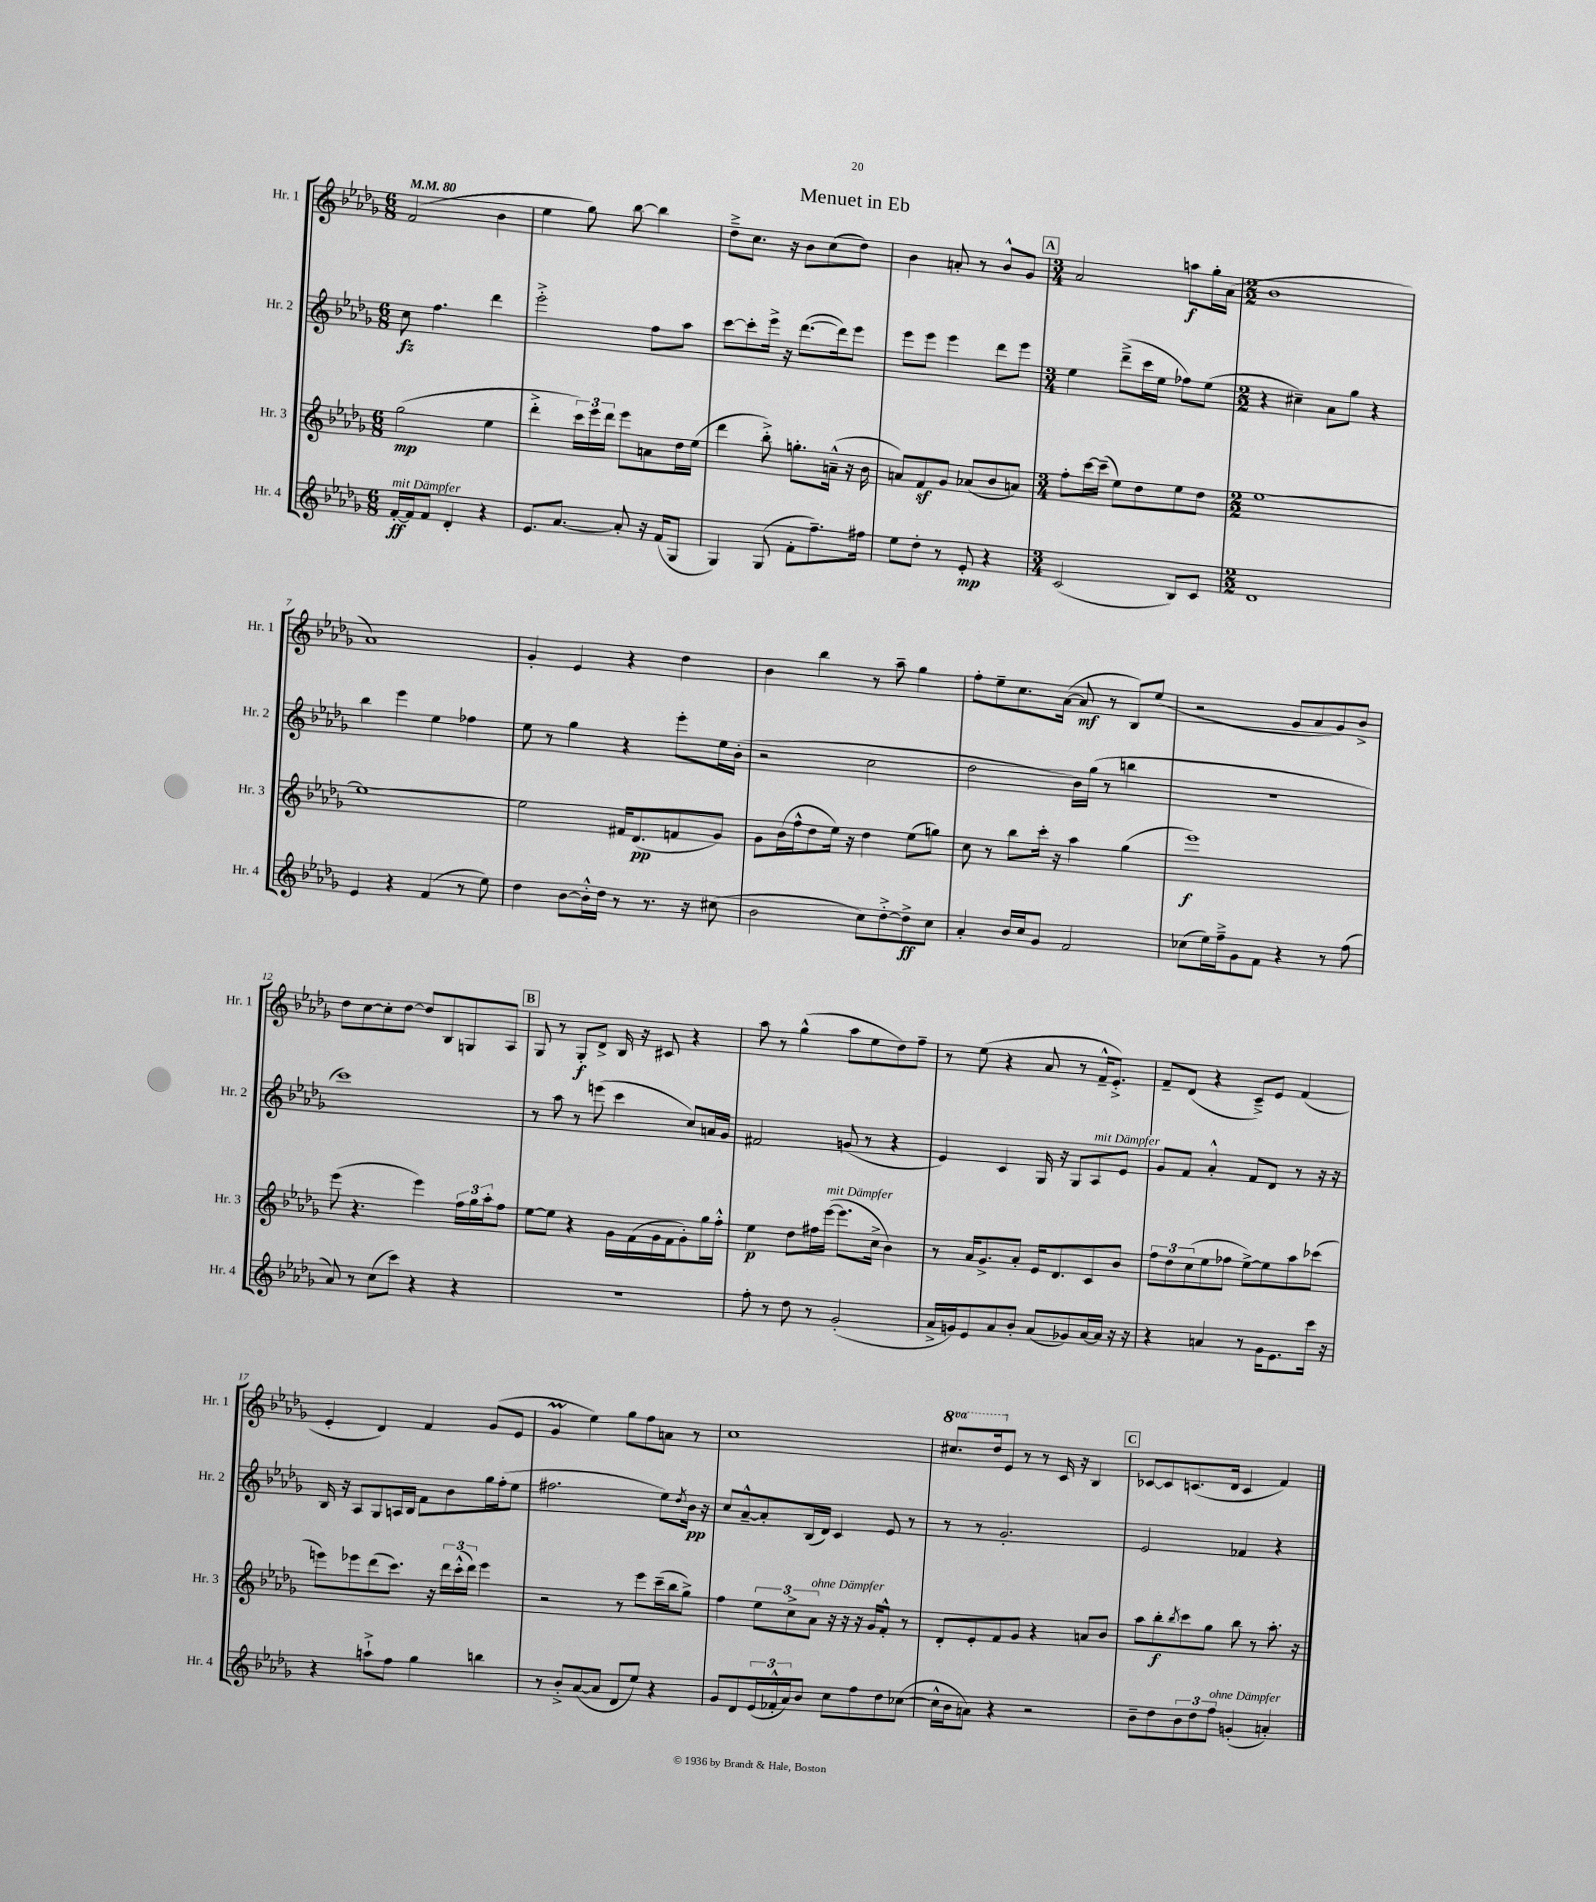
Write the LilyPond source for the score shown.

\header { title = "Menuet in Eb" }
<<
\new StaffGroup <<
\new Staff = "s0" \with { instrumentName = "Hr. 1" shortInstrumentName = "Hr. 1" } {
    \clef treble \key des \major \numericTimeSignature \time 6/8 \set Staff.ottavationMarkups = #ottavation-simple-ordinals \tempo 4 = 80
    f'2( bes'4 |
    ees''4 ges''8) bes''8~ bes''4 |
    des''8---> c''8. r16 bes'8 c''8( des''8) |
    bes'4 a'8-. r8 bes'8-^ ges'8 |
    \mark \markup { \box "A" } \numericTimeSignature \time 3/4 aes'2 a''8\f ges''16-. aes'16( |
    \numericTimeSignature \time 2/2 bes'1 |
    aes'1) |
    ges'4-. ees'4 r4 des''4 |
    bes'4 bes''4 r8 aes''8-- ges''4 |
    f''8-. ees''8-- c''8. aes'16~( aes'8\mf r8 bes8) ees''8( |
    r2 ges'8 aes'8 ges'8) bes'8-> |
    des''8 c''8~ c''8-. des''8~ des''8 bes8 g8 aes8 |
    \mark \markup { \box "B" } ges8 r8 ges8-.\f des'8-> bes16 r16 cis'8 r4 |
    aes''8 r8 ges''4-^( aes''8 ees''8 des''8) f''8-- |
    r8 ees''8( r4 aes'8 r8 f'16---^ ees'8.-.->) |
    f'8-- des'8( r4 c'8--->) ees'8 f'4( |
    ees'4-. des'4) f'4 ges'8( ees'8 |
    ges'4\prall ees''4) ges''8 f''8 a'8 r8 |
    c''1 |
    \ottava #1 cis'''8. des'''16 \ottava #0 ees'8 r8 r8 c'16 r16 bes4 |
    \mark \markup { \box "C" } ces'8~ ces'8 c'8.( des'16 c'4 f'4) \bar "|." |
}
\new Staff = "s1" \with { instrumentName = "Hr. 2" shortInstrumentName = "Hr. 2" } {
    \clef treble \key des \major \numericTimeSignature \time 6/8
    c''8\fz f''4. des'''4 |
    ees'''2-.-> f''8 aes''8 |
    c'''8~ c'''8-. ees'''16-> r16 des'''8.~( des'''16) ees'''8 |
    ees'''8 ees'''8 ees'''4 des'''8 ees'''8 |
    \mark \markup { \box "A" } \numericTimeSignature \time 3/4 ees''4 des'''8--->( c'''16 ees''16 fes''8) ees''8( |
    \numericTimeSignature \time 2/2 r4 cis''4--) aes'8 ges''8 r4 |
    bes''4 ees'''4 ees''4 fes''4 |
    ees''8 r8 ges''4 r4 ees'''8-. ees''16 bes'16-.( |
    r2 c''2 |
    des''2 bes'16) ges''16( r8 b''4 |
    R1 |
    c'''1) |
    \mark \markup { \box "B" } r8 aes''8 r8 e'''8( c'''4 c''8) a'16 ges'16 |
    fis'2 g'8( r8 r4 |
    ees'4) c'4 ges16 r16 ges8 aes8^\markup { \italic "mit Dämpfer" } ees'8 |
    ges'8 f'8 aes'4-.-^ f'8 des'8 r8 r16 r16 |
    bes16 r16 aes8 ges8 a16 bes16 f'8 bes'8 ges''16 f''16-.( ees''8 |
    fis''2. ees''8) \acciaccatura { des''8 } bes'16\pp r16 |
    c''8 aes'8~---^ aes'8-. bes16( des'16) c'4 ees'8 r8 |
    r8 r8 ges'2.-. |
    \mark \markup { \box "C" } ees'2 fes'4 r4 \bar "|." |
}
\new Staff = "s2" \with { instrumentName = "Hr. 3" shortInstrumentName = "Hr. 3" } {
    \clef treble \key des \major \numericTimeSignature \time 6/8
    ges''2\mp( ees''4 |
    des'''4-.-> \tuplet 3/2 { c'''16) ees'''16 des'''16 } ees'''8 a'8 des''16 ees''16( |
    des'''4 bes''8-.->) g''8.-. a'16---^( r16 bes'16 |
    a'8) f'8\sf ges'8 aes'8( bes'8 a'8) |
    \mark \markup { \box "A" } \numericTimeSignature \time 3/4 f''8-. c'''16~ c'''16--( ees''8) des''8 ees''8 des''8 |
    \numericTimeSignature \time 2/2 ees''1~ |
    ees''1~ |
    ees''2 fis'16 des'8.\pp( f'8 ges'8) |
    ges'8 bes'16( f''16-^ des''8 ees''16) r16 des''4 ees''8( g''8) |
    c''8 r8 bes''8 c'''16-. r16 aes''4 ges''4( |
    ees'''1\f) |
    ees'''8( r4. ees'''4) \tuplet 3/2 { f''16 ges''16 aes''16-. } f''8 |
    \mark \markup { \box "B" } ees''8~ ees''8 r4 ges'16 f'16( ges'16 f'16 ges'8-.) ges''16 f''16-.-^ |
    ees''4\p des''8 fis''16 ees'''16~^\markup { \italic "mit Dämpfer" }( ees'''8. c''16-> bes'4) |
    r8 aes'16 ges'8.-> aes'8-. ees'16 des'8. c'8 bes'8 |
    \tuplet 3/2 { f''8 des''8 c''8( } ees''8 fes''8 ees''8~->) ees''8 aes''8 ces'''8( |
    e'''8) ees'''8 des'''8( c'''8.) r16 \tuplet 3/2 { des'''16 c'''16-.-^( des'''16) } ees'''4 |
    r2 r8 ees'''8 c'''16--( bes''16 ges''8->) |
    f''4 \tuplet 3/2 { ees''8 c''8-> aes'8^\markup { \italic "ohne Dämpfer" } } r16 r16 r16 ges'16 f'8-.-^ r8 |
    des'8-. ees'8-. f'8 ges'8 r4 a'8 bes'8 |
    \mark \markup { \box "C" } aes''8 bes''8-.\f \acciaccatura { bes''8 } c'''8 ges''8 bes''8 r8 aes''8.-. r16 \bar "|." |
}
\new Staff = "s3" \with { instrumentName = "Hr. 4" shortInstrumentName = "Hr. 4" } {
    \clef treble \key des \major \numericTimeSignature \time 6/8
    f'16~-.\ff^\markup { \italic "mit Dämpfer" } f'16 f'8 des'4-. r4 |
    ees'8. aes'8.~ aes'8-. r16 f'16( ges8 |
    ges4) ges8( f'8-. f''8.--) fis''16 |
    ees''8 des''8-. r8 ees'8-.\mp r4 |
    \mark \markup { \box "A" } \numericTimeSignature \time 3/4 c'2( bes8) c'8 |
    \numericTimeSignature \time 2/2 des'1 |
    ees'4 r4 f'4( r8 ees''8) |
    des''4 bes'8~ bes'16-.-^ des''16 r8 r8. r16 cis''8( |
    bes'2 c''8) des''8~-.-> des''8->\ff c''8 |
    aes'4-. bes'16 c''16 ges'8 f'2 |
    ces''8( ees''16) f''16---> ges'8 f'8 r4 r8 f''8( |
    aes'8) r8 c''8( c'''8) r4 r4 |
    \mark \markup { \box "B" } R1 |
    f''8-. r8 des''8 r8 ges'2-.( |
    aes'16-> g'16) ees'8 aes'8 bes'8-. aes'8( ges'8) aes'16~ aes'16 r16 r16 |
    r4 a'4 r8 ges'16 ees'8. c'''16 r16 |
    r4 a''8-!-> f''8 ges''4 b''4 |
    r8 bes'8-.-> aes'8~( aes'8 des'8 ees''8) r4 |
    ges'8 des'8 \tuplet 3/2 { ees'16( fes'16-.-^ aes'16) } bes'8 c''8 f''8 des''8 ces''8~( |
    ces''16-^ bes'16 a'8) r4 r2 |
    \mark \markup { \box "C" } bes'8-- des''8 \tuplet 3/2 { bes'8 des''8 f''8^\markup { \italic "ohne Dämpfer" } } g'4-.( a'4-.) \bar "|." |
}
>>
>>
